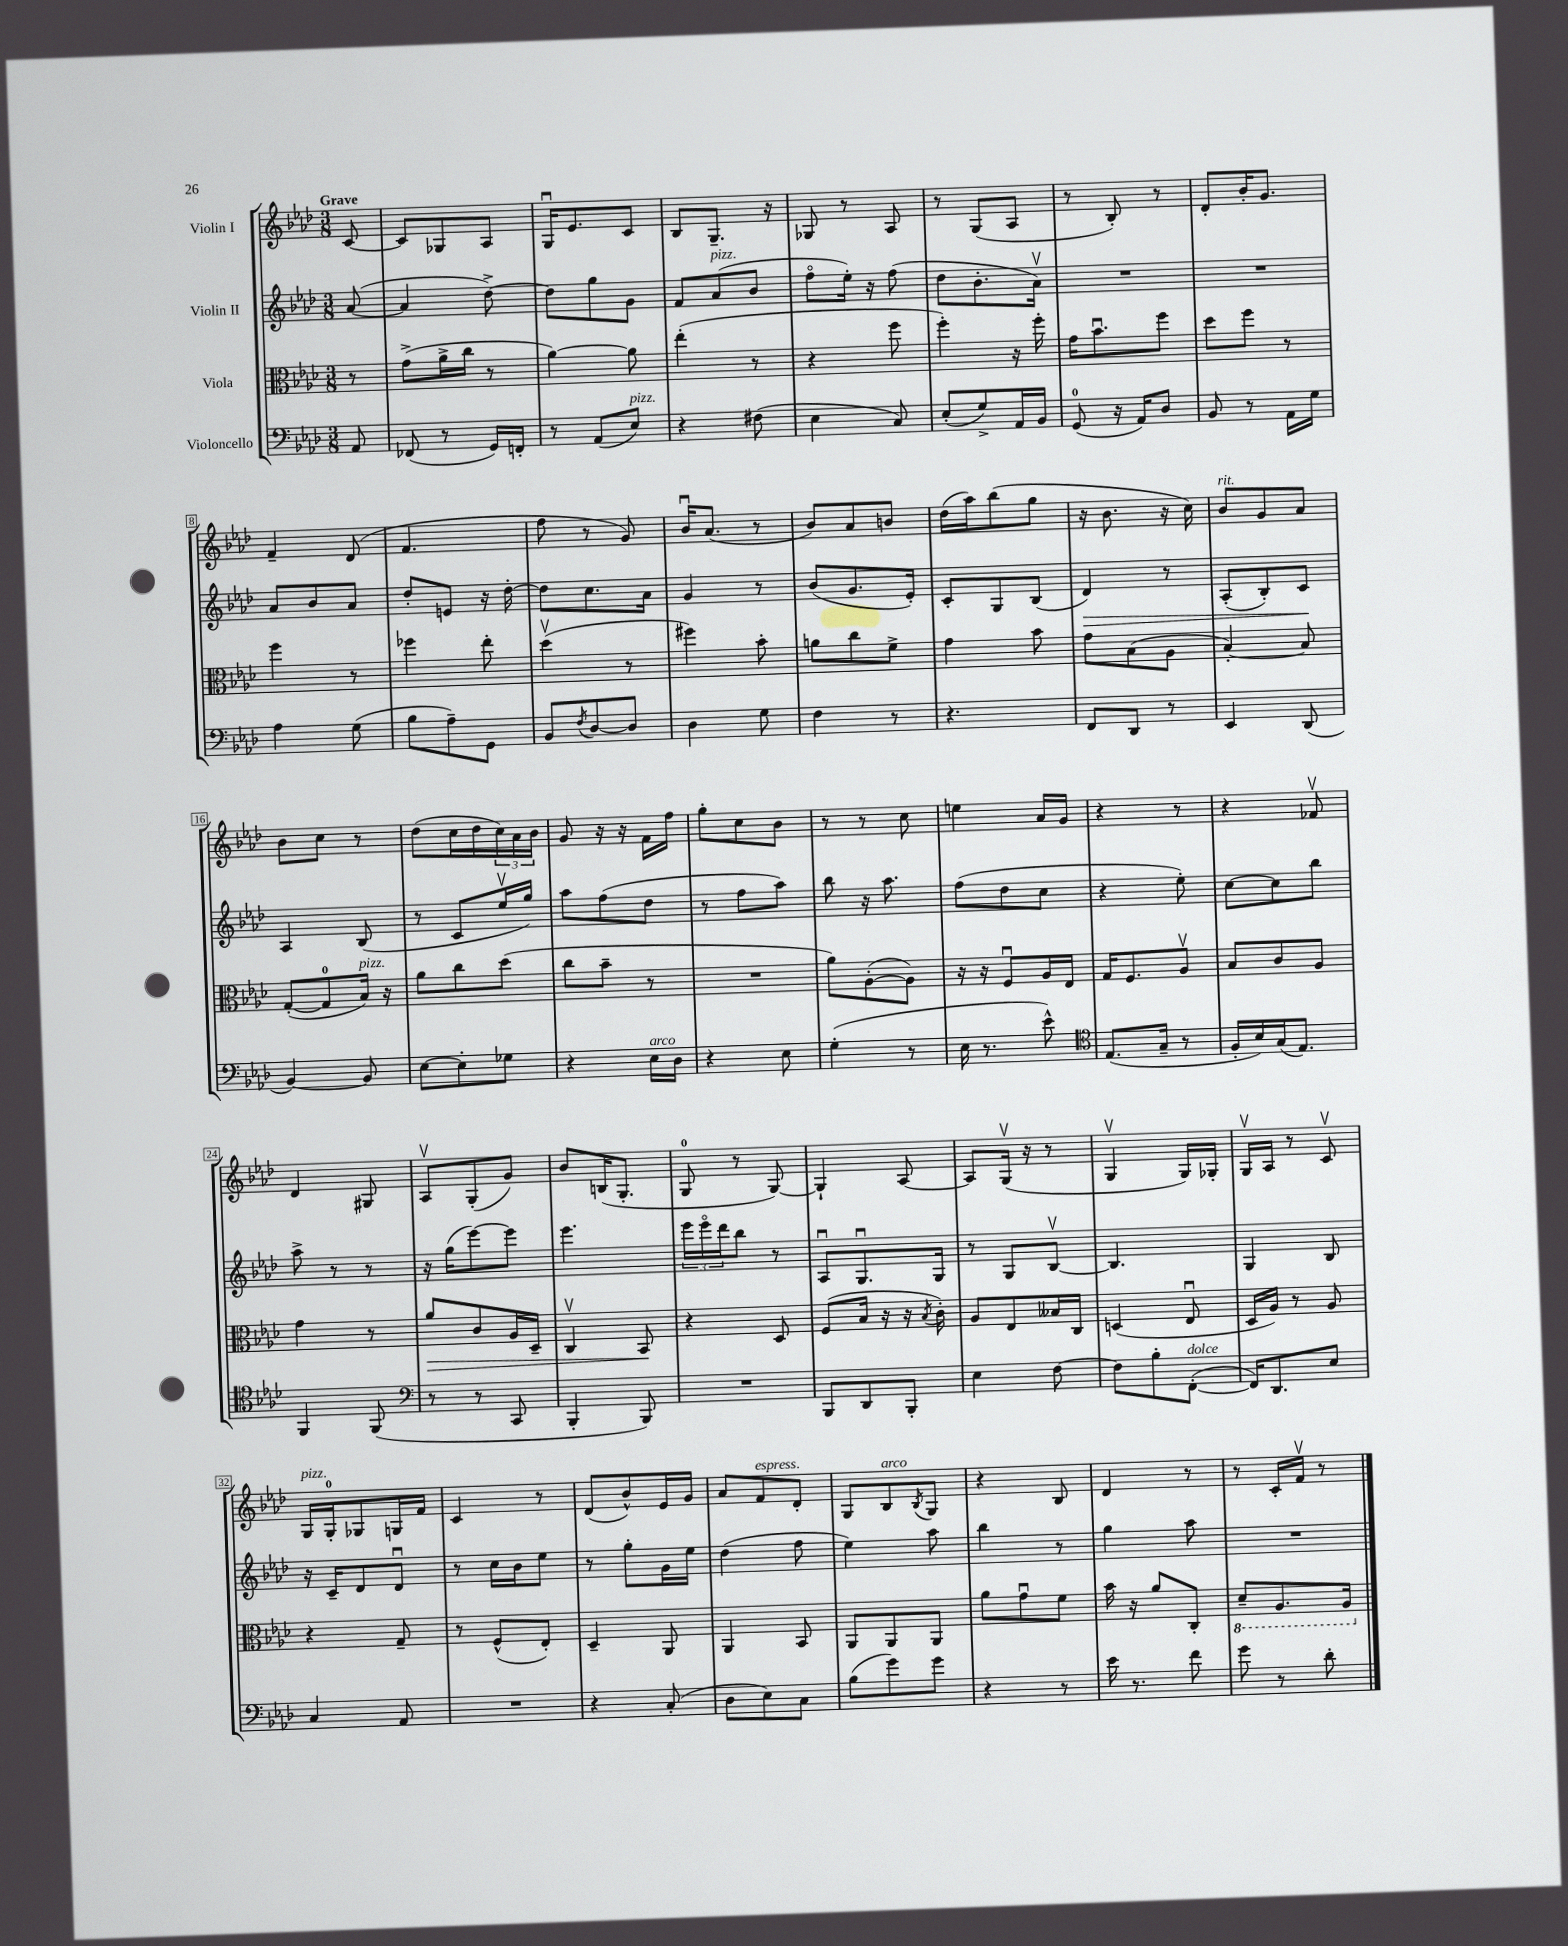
<<
\new StaffGroup <<
\new Staff = "s0" \with { instrumentName = "Violin I" } {
    \clef treble \key aes \major \numericTimeSignature \time 3/8 \partial 8 \tempo "Grave"
    c'8~ |
    c'8 ges8 aes8 |
    g16\downbow ees'8. c'8 |
    bes8 g8.-- r16 |
    ges8 r8 aes8 |
    r8 g8( aes8 |
    r8 bes8-.) r8 |
    des'8-. bes'16-. g'8. |
    f'4-- des'8( |
    f'4. |
    f''8 r8 g'8) |
    bes'16\downbow aes'8.( r8 |
    bes'8) aes'8 b'8 |
    des''16( aes''16) bes''8( g''8 |
    r16 bes'8. r16 c''16) |
    bes'8^\markup { \italic "rit." } g'8 aes'8 |
    bes'8 c''8 r8 |
    des''8( c''16 des''16 \tuplet 3/2 { c''16) aes'16 bes'16 } |
    g'8 r16 r16 f'16 f''16 |
    g''8-. c''8 bes'8 |
    r8 r8 c''8 |
    e''4 aes'16 g'16 |
    r4 r8 |
    r4 fes'8\upbow |
    des'4 gis8 |
    aes8\upbow g8-.( g'8) |
    bes'8 b16( g8.-. |
    g8-0 r8 g8~) |
    g4-! aes8~ |
    aes8 g16\upbow( r16 r8 |
    g4\upbow g16) ges16-. |
    g16\upbow aes16 r8 c'8\upbow |
    g16^\markup { \italic "pizz." } g16-0-. ges8 g16 f'16 |
    c'4 r8 |
    des'8( bes'8-^) ees'16 g'16 |
    aes'8 f'8^\markup { \italic "espress." } des'8-. |
    g8 bes8^\markup { \italic "arco" } \acciaccatura { bes8 } g8 |
    r4 bes8 |
    des'4 r8 |
    r8 c'16-. f'16\upbow r8 \bar "|." |
}
\new Staff = "s1" \with { instrumentName = "Violin II" } {
    \clef treble \key aes \major \numericTimeSignature \time 3/8 \partial 8
    aes'8~( |
    aes'4 des''8~->) |
    des''8 g''8 g'8 |
    f'8 aes'8^\markup { \italic "pizz." }( bes'8 |
    f''8\flageolet ees''16-.) r16 f''8( |
    des''8 bes'8.-. aes'16\upbow) |
    R4. |
    R4. |
    aes'8 bes'8 aes'8 |
    des''8-. e'8 r16 des''16~-. |
    des''8 c''8. aes'16 |
    g'4 r8 |
    bes'8( g'8. ees'16-.) |
    c'8-. g8 bes8( |
    des'4\>) r8 |
    aes8-.( bes8-.) c'8\! |
    aes4 bes8( |
    r8 c'8 ees''16\upbow g''16) |
    aes''8 f''8( des''8 |
    r8 f''8 aes''8) |
    bes''8 r16 aes''8. |
    f''8( des''8 c''8 |
    r4 ees''8-.) |
    c''8~ c''8 bes''8 |
    aes''8-> r8 r8 |
    r16 g''16( ees'''8~) ees'''8 |
    ees'''4. |
    \tuplet 3/2 { ees'''16 ees'''16\flageolet des'''16 } bes''8 r8 |
    aes8\downbow g8.\downbow g16 |
    r8 g8 bes8~\upbow |
    bes4. |
    g4 bes8 |
    r16 c'16-- des'8 des'8\downbow |
    r8 c''16 bes'16 ees''8 |
    r8 g''8-. g'16 ees''16 |
    des''4( f''8 |
    ees''4) aes''8 |
    bes''4 r8 |
    g''4 aes''8 |
    R4. \bar "|." |
}
\new Staff = "s2" \with { instrumentName = "Viola" } {
    \clef alto \key aes \major \numericTimeSignature \time 3/8 \partial 8
    r8 |
    g'8->( aes'16-> c''16 r8 |
    aes'4~) aes'8 |
    ees''4-.( r8 |
    r4 f''8 |
    f''4-.) r16 f''16-. |
    g'16 bes'8.\downbow f''8 |
    des''8 f''8 r8 |
    f''4 r8 |
    fes''4 ees''8-. |
    des''4\upbow( r8 |
    fis''4) bes'8-. |
    a'8 c''8 f'8-> |
    g'4 bes'8 |
    g'8 bes8( aes8 |
    bes4~-.) bes8 |
    g8~-.( g8-0 bes16^\markup { \italic "pizz." }) r16 |
    aes'8 c''8 des''8( |
    c''8 bes'8-- r8 |
    R4. |
    aes'8) aes8~-.( aes8) |
    r16 r16 f8\downbow aes16 ees16 |
    g16 f8. aes8\upbow |
    bes8 c'8 aes8 |
    g'4 r8 |
    aes'8\> c'8 aes16 des16-- |
    c4\upbow bes,8\! |
    r4 des8 |
    f8( bes16 r16 r16 \acciaccatura { bes8 } c'16-.) |
    aes8 ees8 beses16 c16 |
    d4( ees8\downbow |
    des16 aes16) r8 aes8 |
    r4 g8-- |
    r8 f8-^( ees8-.) |
    des4-- aes,8 |
    aes,4 bes,8 |
    aes,8 aes,8 aes,8 |
    aes'8 g'8\downbow f'8 |
    bes'16 r16 aes'8 c8-. |
    \ottava #-1 des8-- aes,8. aes,16 \ottava #0 \bar "|." |
}
\new Staff = "s3" \with { instrumentName = "Violoncello" } {
    \clef bass \key aes \major \numericTimeSignature \time 3/8 \partial 8
    aes,8 |
    fes,8( r8 g,16) f,16-. |
    r8 aes,8( ees8^\markup { \italic "pizz." }) |
    r4 fis8( |
    ees4 c8) |
    ees8-.( g8->) aes,16 bes,16 |
    g,8-0( r16 aes,16) des8 |
    bes,8 r8 aes,16 g16 |
    aes4 g8( |
    bes8 aes8--) g,8 |
    bes,8 \acciaccatura { f8 } des8~ des8 |
    des4 g8 |
    f4 r8 |
    r4. |
    f,8 des,8 r8 |
    ees,4 des,8( |
    bes,4~) bes,8 |
    ees8~ ees8-. ges8 |
    r4 ees16^\markup { \italic "arco" } des16 |
    r4 ees8 |
    g4-.( r8 |
    ees16 r8. ees'8-^) |
    \clef tenor ees8.( g16-- r8 |
    f16-. bes16) g16( ees8.) |
    f,4 f,8( |
    \clef bass r8 r8 c,8 |
    bes,,4-. bes,,8) |
    R4. |
    bes,,8 des,8 bes,,8-. |
    ees4 f8~ |
    f8 bes8-. f,8~-.^\markup { \italic "dolce" }( |
    f,16) des,8. ees8 |
    c4 aes,8 |
    R4. |
    r4 c8-.( |
    des8 ees8) c8 |
    bes8( g'8) g'8 |
    r4 r8 |
    ees'16 r8. f'8 |
    g'8 r8 des'8-. \bar "|." |
}
>>
>>
\layout { \context { \Score \override BarNumber.stencil = #(make-stencil-boxer 0.1 0.3 ly:text-interface::print) } }
